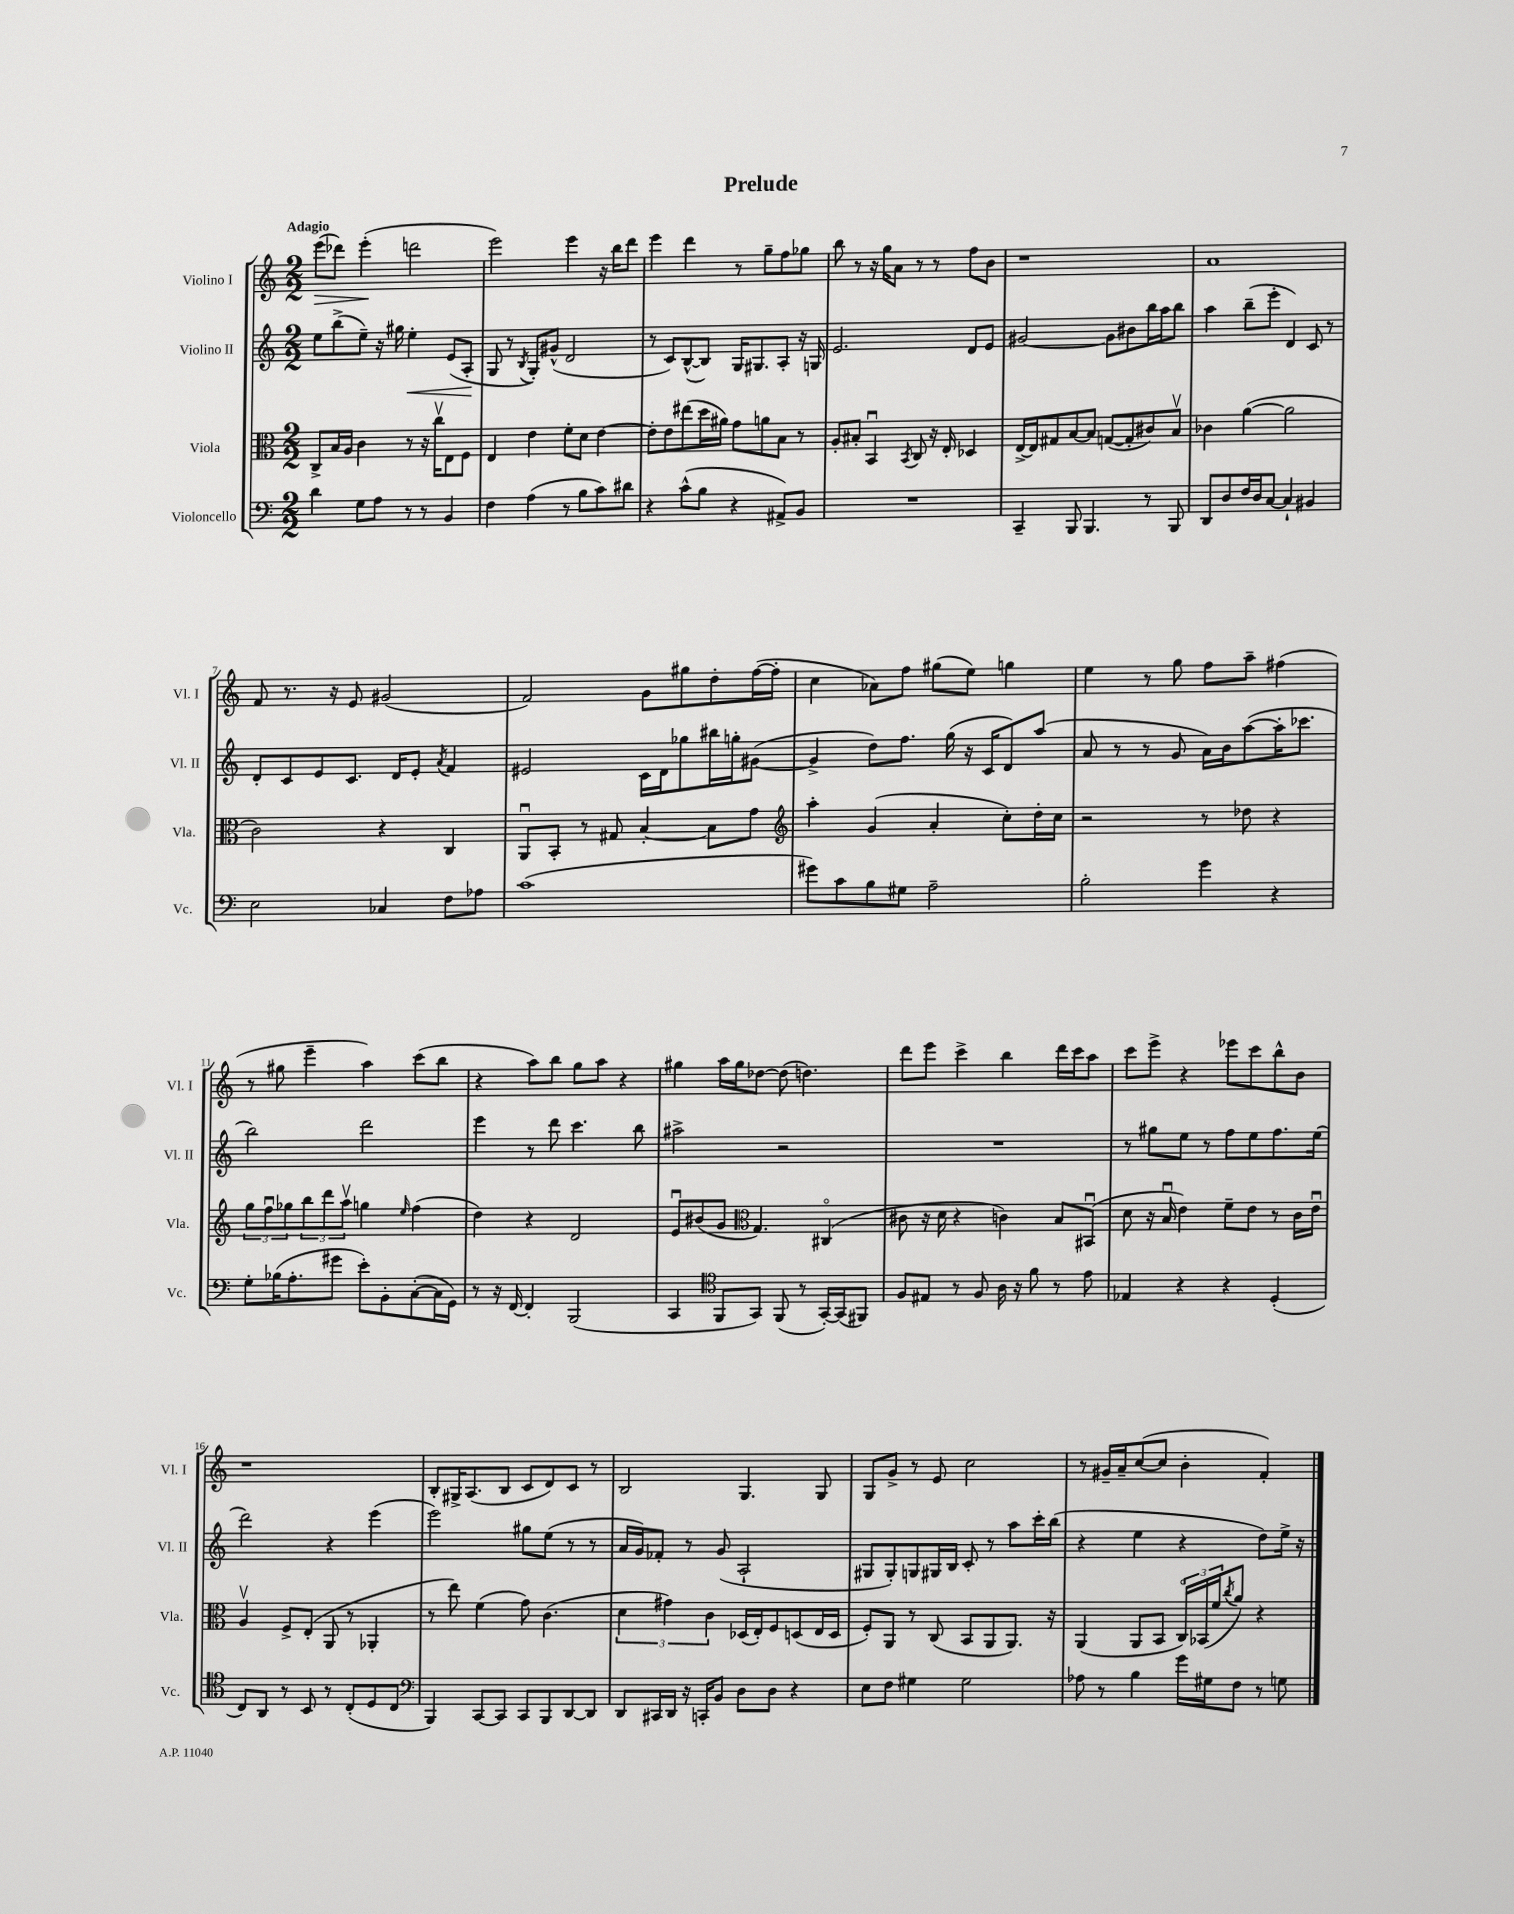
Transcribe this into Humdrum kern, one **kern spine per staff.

**kern	**kern	**kern	**dynam	**kern	**dynam
*part4	*part3	*part2	*part2	*part1	*part1
*staff4	*staff3	*staff2	*staff2	*staff1	*staff1
*I"Violoncello	*I"Viola	*I"Violino II	*	*I"Violino I	*
*I'Vc.	*I'Vla.	*I'Vl. II	*	*I'Vl. I	*
*clefF4	*clefC3	*clefG2	*	*clefG2	*
*k[]	*k[]	*k[]	*	*k[]	*
*M2/2	*M2/2	*M2/2	*	*M2/2	*
=1	=1	=1	=1	=1	=1
!	!	!	!	!LO:TX:a:B:t=Adagio	!
!	!	!	!	!	!LO:HP:b
4d\	8C^/L	8ee\L	.	(8eee\L	>
.	16B/L	(8bb^\	.	8ddd-X\J)	.
.	16A/JJ	.	.	.	.
8G\L	4c\	8ee~\J)	.	(4eee'\	.
8A\J	.	16r	.	.	.
.	.	16gg#X\	.	.	.
!	!	!	!LO:HP:b	!	!
8r	8r	4ee'\	<	2dddn\	]
8r	16r	.	.	.	.
.	16ccv\KL	.	.	.	.
4BB/	8E\	(8e/L	.	.	.
.	8F\J	8A'/J	.	.	.
.	.	.	[	.	.
=2	=2	=2	=2	=2	=2
4F\	4E/	8G/	.	2eee\)	.
.	.	8r	.	.	.
.	.	8qB/	.	.	.
(4A\	4e\	8G'/L)	.	.	.
.	.	(8g#X^^/J	.	.	.
8r	8f'\L	2d/	.	4eee\	.
8B\L	8d\J	.	.	.	.
8c\)	[4e\	.	.	16r	.
.	.	.	.	16bb\KL	.
8d#X\J	.	.	.	8ddd\J	.
=3	=3	=3	=3	=3	=3
4r	8e'\L]	8r	.	4eee\	.
.	8e\	8c/L)	.	.	.
(8c^^\L	(8ee#X\	([8B^^/	.	4ddd\	.
8B\J	16dd\L	8B/J])	.	.	.
.	16a#X\JJ)	.	.	.	.
4r	8g\L	16G/KL	.	8r	.
.	.	8.G#X/	.	.	.
.	8an\	.	.	8gg~\L	.
8AA#X^/L)	8B\J	8A'/J	.	8ff\	.
8BB/J	8r	16r	.	8gg-X\J	.
.	.	16Gn/	.	.	.
=4	=4	=4	=4	=4	=4
1r	8A'/L	2.e/	.	8bb\	.
.	8B#X'/J	.	.	8r	.
.	4BBu/	.	.	16r	.
.	.	.	.	16gg\KL	.
.	.	.	.	8a\J	.
.	8qBB/	.	.	.	.
.	8C/	.	.	8r	.
.	16r	.	.	8r	.
.	16E'/	.	.	.	.
.	4D-X/	8d/L	.	8ff\L	.
.	.	8e/J	.	8b\J	.
=5	=5	=5	=5	=5	=5
4CC~/	[16E^/LL	[2g#X/	.	1r	.
.	16E/J]	.	.	.	.
.	8G#X/	.	.	.	.
8BBB/	[8B/	.	.	.	.
4.BBB/	8B/J]	.	.	.	.
.	([8Gn/L	8g#\L]	.	.	.
.	8G'/]	8b#X\	.	.	.
8r	8c#X/)	16bb\L	.	.	.
.	.	16aa\J	.	.	.
8BBB/	8Bv/J	8bb\J	.	.	.
=6	=6	=6	=6	=6	=6
8DD/L	4c-X\	4aa\	.	1a	.
8D/	.	.	.	.	.
16F/L	([4a\	(8bb~\L	.	.	.
16D/J	.	.	.	.	.
[8C/J	.	8eee'\J	.	.	.
4C`/]	2a\]	4d/)	.	.	.
4BB#X/	.	8c/	.	.	.
.	.	8r	.	.	.
!!LO:LB:g=z
=7	=7	=7	=7	=7	=7
2E\	2c\)	8d'/L	.	8f/	.
.	.	8c/	.	8.r	.
.	.	8e/	.	.	.
.	.	.	.	16r	.
.	.	8.c/J	.	8e/	.
4C-X/	4r	.	.	(2g#X/	.
.	.	16d/KL	.	.	.
.	.	8e'/J	.	.	.
.	.	8qa/	.	.	.
8F\L	4C/	4f/	.	.	.
8A-X\J	.	.	.	.	.
=8	=8	=8	=8	=8	=8
(1c	8AAu/L	2e#X/	.	2f/)	.
.	8BB'/J	.	.	.	.
.	8r	.	.	.	.
.	8G#X/	.	.	.	.
.	[4B'/	16c\LL	.	8g\L	.
.	.	16d\J	.	.	.
.	.	8gg-X\	.	8gg#X\	.
.	8B\L]	16bb#X\L	.	8dd'\	.
.	.	16ggn'\J	.	.	.
.	8g\J	([8g#X\J	.	([16ff\L	.
.	.	.	.	16ff'\JJ]	.
=9	=9	=9	=9	=9	=9
*	*clefG2	*	*	*	*
8g#X\L)	4aa'\	4g#^/]	.	4cc\	.
8c\	.	.	.	.	.
8B\	(4g/	8dd\L)	.	8a-X\L)	.
8G#X\J	.	8.ff\J	.	8ff\J	.
2A~\	4a'/	.	.	(8gg#X\L	.
.	.	(16gg\	.	.	.
.	.	16r	.	8ee\J)	.
.	.	16c/KL	.	.	.
.	8cc'\L)	8d/)	.	4ggn\	.
.	16dd'\L	(8aa/J	.	.	.
.	16cc\JJ	.	.	.	.
=10	=10	=10	=10	=10	=10
2B'\	2r	8a/	.	4ee\	.
.	.	8r	.	.	.
.	.	8r	.	8r	.
.	.	8g/	.	8gg\	.
4g\	8r	16a\LL)	.	8ff\L	.
.	.	16b\J	.	.	.
.	8dd-X\	([8aa\	.	8aa~\J	.
4r	4r	16aa'\K]	.	(4ff#X\	.
.	.	8.ccc-X\J	.	.	.
!!LO:LB:g=z
=11	=11	=11	=11	=11	=11
8G'\L	12gg\L	2bb\)	.	8r	.
.	12ffu\	.	.	.	.
(16B-X\K	.	.	.	8gg#X\	.
.	12gg-X\	.	.	.	.
8.A'\	.	.	.	.	.
.	12bb\	.	.	4eee~\	.
.	12ddd\	.	.	.	.
8g#X\J	.	.	.	.	.
.	12aav\J	.	.	.	.
8e'\L)	4ggn\	2ddd\	.	4aa\)	.
8BB'\	.	.	.	.	.
.	16qqee/	.	.	.	.
([8C'\	(4ff\	.	.	(8ccc\L	.
16C\L]	.	.	.	8bb\J	.
16GG\JJ)	.	.	.	.	.
=12	=12	=12	=12	=12	=12
8r	4dd\)	4eee\	.	4r	.
16r	.	.	.	.	.
[16FF/	.	.	.	.	.
4FF'/]	4r	8r	.	8aa\L)	.
.	.	8ddd\	.	8bb\J	.
(2BBB/	2d/	4.ccc\	.	8gg\L	.
.	.	.	.	8aa\J	.
.	.	.	.	4r	.
.	.	8bb\	.	.	.
=13	=13	=13	=13	=13	=13
4CC/	8eu/L	2aa#X^\	.	4gg#X\	.
.	(8b#X/	.	.	.	.
*clefC4	*	*	*	*	*
8FF/L	8g/J	.	.	16aa\LL	.
.	.	.	.	16gg#\J	.
*	*clefC3	*	*	*	*
8GG/J)	4.G/)	.	.	[8dd-X\J	.
(8FF/	.	2r	.	(8dd-\]	.
8r	.	.	.	4.ddn\)	.
[16GG'/LL)	(4C#X/	.	.	.	.
(16GG/J]	.	.	.	.	.
8FF#X/J)	.	.	.	.	.
=14	=14	=14	=14	=14	=14
8F/L	8c#X\	1r	.	8ddd\L	.
8E#X/J	16r	.	.	8eee\J	.
.	16d\	.	.	.	.
8r	4r	.	.	4ccc^\	.
8F/	.	.	.	.	.
16A\	4cn\)	.	.	4bb\	.
16r	.	.	.	.	.
8f\	.	.	.	.	.
8r	8B/L	.	.	16ddd\LL	.
.	.	.	.	16ccc\J	.
8e\	(8BB#Xu/J	.	.	8aa\J	.
=15	=15	=15	=15	=15	=15
4E-X/	8d\	8r	.	8ccc\L	.
.	16r	8gg#X\L	.	8eee^\J	.
.	16Bu/	.	.	.	.
4r	4e\)	8ee\J	.	4r	.
.	.	8r	.	.	.
4r	8f~\L	8ff\L	.	8eee-X\L	.
.	8e\J	8ee\	.	8ccc\	.
(4D'/	8r	8.ff\	.	8bb^^\	.
.	16c\LL	.	.	8b\J	.
.	16eu\JJ	(16ee\Jk	.	.	.
!!LO:LB:g=z
=16	=16	=16	=16	=16	=16
8C/L)	4Av/	2ddd\)	.	1r	.
8AA/J	.	.	.	.	.
8r	8F^/L	.	.	.	.
8BB/	(8E'/J	.	.	.	.
8r	8AA/	4r	.	.	.
(8C'/L	8r	.	.	.	.
8D/	4AA-X'/	(4eee\	.	.	.
8C/J	.	.	.	.	.
=17	=17	=17	=17	=17	=17
*clefF4	*	*	*	*	*
4BBB/)	8r	2eee\)	.	8B'/L	.
.	8ee\)	.	.	16G#X^/K	.
.	.	.	.	(8.A/	.
[8CC/L	(4f\	.	.	.	.
8CC/J]	.	.	.	8B/J	.
8CC/L	8g\)	8gg#X\L	.	8c/L	.
8BBB/	(4.c\	(8ee\J	.	8d/)	.
[8DD/	.	8r	.	8c/J	.
8DD/J]	.	8r	.	8r	.
=18	=18	=18	=18	=18	=18
8DD/L	6d\	16a/LL	.	2B/	.
.	.	16g/J)	.	.	.
16CC#X/L	.	8f-X'/J	.	.	.
.	6g#X\)	.	.	.	.
16DD/JJ	.	.	.	.	.
16r	.	8r	.	.	.
16CCn'/KL	.	.	.	.	.
.	6c\	.	.	.	.
8BB/J	.	(8g/	.	.	.
8D\L	(16D-X/LL	2A`/	.	4.G/	.
.	16E'/J)	.	.	.	.
8D\J	8F/	.	.	.	.
4r	(8Dn/	.	.	.	.
.	16E/L	.	.	8G/	.
.	16D/JJ	.	.	.	.
=19	=19	=19	=19	=19	=19
8E\L	8F'/L)	8G#X/L	.	8G/L	.
8F\J	8AA/J	8G#'/)	.	8g^/J	.
4G#X\	8r	8Gn/	.	8r	.
.	(8C/	16G#X/L	.	8e/	.
.	.	16B/JJ	.	.	.
2G#\	8BB/L	8c'/	.	2cc\	.
.	8AA/	8r	.	.	.
.	8.AA/J)	8aa\L	.	.	.
.	.	16ccc'\L	.	.	.
.	16r	(16bb\JJ	.	.	.
=20	=20	=20	=20	=20	=20
8A-X\	(4AA/	4r	.	8r	.
8r	.	.	.	16g#X~/LL	.
.	.	.	.	16a~/J	.
4B\	8AA/L	4ee\	.	([8cc/	.
.	8BB/J	.	.	8cc/J]	.
16g\LL	24C/LL)	4r	.	4b'\	.
.	(24BB-X/	.	.	.	.
16G#X\J	.	.	.	.	.
.	24f/J	.	.	.	.
.	8qcc/	.	.	.	.
8F\J	8a/J)	.	.	.	.
8r	4r	8dd\L)	.	4f'/)	.
8Gn\	.	16ee^\Jk	.	.	.
.	.	16r	.	.	.
==	==	==	==	==	==
*-	*-	*-	*-	*-	*-
